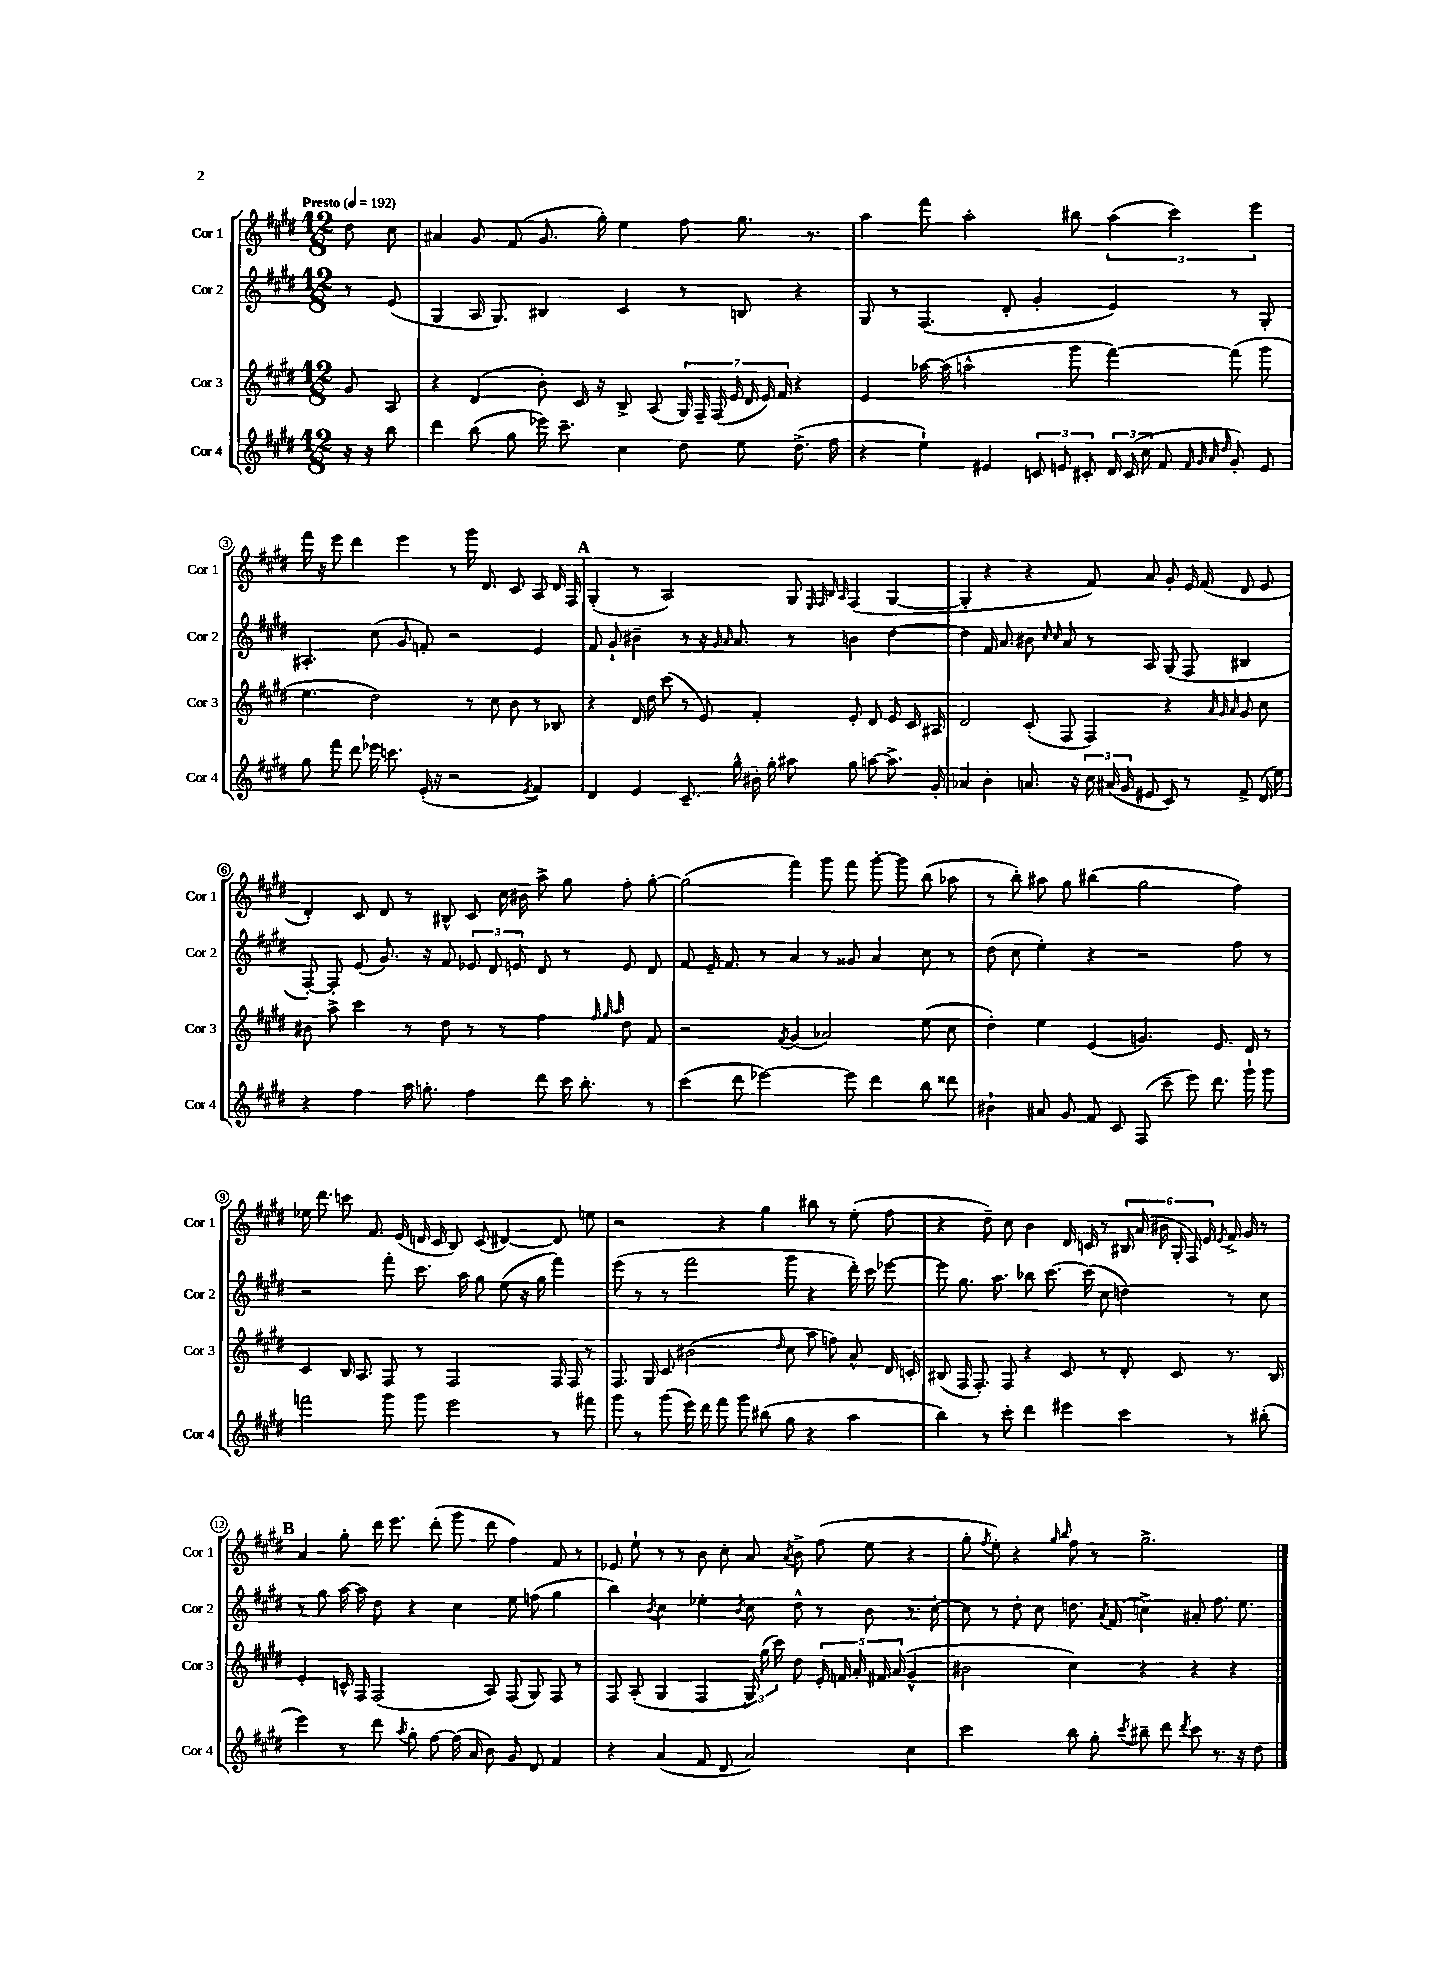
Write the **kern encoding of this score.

**kern	**kern	**kern	**kern
*part4	*part3	*part2	*part1
*staff4	*staff3	*staff2	*staff1
*I"Cor 4	*I"Cor 3	*I"Cor 2	*I"Cor 1
*I'Cor 4	*I'Cor 3	*I'Cor 2	*I'Cor 1
*clefG2	*clefG2	*clefG2	*clefG2
*k[f#c#g#d#]	*k[f#c#g#d#]	*k[f#c#g#d#]	*k[f#c#g#d#]
*M12/8	*M12/8	*M12/8	*M12/8
*MM192	*MM192	*MM192	*MM192
=	=	=	=
!	!	!	!LO:TX:a:B:t=Presto
16r	8g#/	8r	8dd#\
16r	.	.	.
8bb\	8A/	(8e/	8cc#\
=1	=1	=1	=1
4ddd#\	4r	4G#/	4a#X/
(8bb\	(4d#/	16A/	8g#/
.	.	8.G#/)	.
8gg#\	.	.	(8f#/
16eee-X\)	8b'\)	4B#X/	8.g#/
8.ccc#~\	.	.	.
.	16c#/	.	.
.	16r	.	16gg#'\)
4cc#\	8B^/	4c#/	4ee\
.	(8A/	.	.
8dd#\	28G#/)	8r	8ff#\
.	28F#~/	.	.
.	(28F#/	.	.
.	28e/	.	.
8ee\	.	8Bn/	8.gg#\
.	28d#/	.	.
.	28e/)	.	.
.	28f#/	.	.
(8.dd#^\	4r	4r	.
.	.	.	8.r
16ff#\	.	.	.
=2	=2	=2	=2
4r	4e/	8G#/	4aa\
.	.	8r	.
4ee`\)	[16aa-X\	(4.F#/	8fff#\
.	(16aa-\]	.	.
.	2aan^^\	.	2aa'\
4e#X/	.	.	.
.	.	8d#'/	.
12cn/	.	4g#'/	.
12en/	.	.	.
.	8ggg#\	.	8bb#X\
12c#X'/	.	.	.
24d#/	[4fff#\)	4e/)	(6aa\
(24c#/	.	.	.
24cc#\	.	.	.
8f#/	.	.	.
.	.	.	6ccc#\)
32qqf#/	.	.	.
32qqg#/	.	.	.
32qqa/	.	.	.
32qqdd#/	.	.	.
8g#'/)	(8fff#\]	8r	.
.	.	.	6eee\
8e/	8ggg#\	8G#'/	.
!!LO:LB:g=z
=3	=3	=3	=3
8gg#\	4.ee\	4.A#X'/	16fff#\
.	.	.	16r
8fff#\	.	.	8eee\
8ddd#\	.	.	4ddd#\
16eee-X\	2dd#\)	(8cc#\	.
8.cccn\	.	.	.
.	.	8g#/	4eee\
(16e'/	.	8fn'/)	.
16r	.	.	.
2r	.	2r	8r
.	8r	.	16ggg#\
.	.	.	8.d#/
.	8cc#\	.	.
.	8b\	.	8c#/
8qe/	.	.	.
4f#/)	8r	4e/	8A/
.	8B-X/	.	16d#/
.	.	.	16F#/
!!LO:REH:place=s1:t=A
=4	=4	=4	=4
4d#/	4r	8f#/	(4G#'/
.	.	8g#`/	.
4e/	16d#/	4b#X~\	8r
.	16dd#\	.	.
.	(8ccc#\	.	2A/)
8.c#~/	8r	8r	.
.	8e/)	16r	.
.	.	16qqg#/	.
.	.	16qqa/	.
16gg#^^\	.	8.a/	.
16b#X'\	4f#'/	.	.
16gg#'\	.	.	.
8aa#X\	.	8r	8G#/
.	.	.	32qqE/
.	.	.	32qqF#/
.	.	.	32qqB/
.	.	.	32qqA/
8gg#\	8e'/	4bn\	(4F#/
[8aan\	8d#/	.	.
8.aa^\]	8e/	[4dd#\	[4G#/
.	16c#/	.	.
16g#'/	16A#X/	.	.
=5	=5	=5	=5
4a-X/	2d#/	4dd#\]	4G#'/]
4b'\	.	16f#/	4r
.	.	8.a/	.
8.an/	(8c#'/	8b#X\	4r
.	.	16qqcc#/	.
.	.	16qqcc#/	.
.	8F#/	8a/	.
16r	.	.	.
24cc#\	4F#/)	8r	8f#/)
(24a#X/	.	.	.
24g#/	.	.	.
8e#X/	.	8A/	8a/
8c#/)	4r	(8G#/	8g#'/
8r	.	8F#/	16e/
.	.	.	(16f#/
.	32qqa/	.	.
.	32qqg#/	.	.
.	32qqa/	.	.
8f#^/	8g#/	4B#X/	8d#/
(16d#/	8cc#\	.	8e/
16ee\)	.	.	.
!!LO:LB:g=z
=6	=6	=6	=6
4r	8b#X\	[8F#'/)	4d#'/)
.	8aa^\	8F#'/]	.
4ff#\	4ccc#\	(8e/	8c#/
.	.	8.g#/)	8d#/
16aa\	8r	.	8r
8.ggn'\	.	16r	.
.	8dd#\	8f#/	8B#X^^/
4ff#\	8r	12e-X/	8c#/
.	.	12d#/	.
.	8r	.	16cc#\
.	.	12en/	.
.	.	.	16b#X\
8ddd#\	4ff#\	8d#/	8aa^\
16ccc#\	.	8r	8gg#\
8.bb'\	.	.	.
.	32qqff#/	.	.
.	32qqgg#/	.	.
.	32qqaa/	.	.
.	8dd#\	8e/	8ff#'\
8r	8f#/	8d#/	[8gg#'\
=7	=7	=7	=7
(4ccc#\	2r	8f#/	(2gg#\]
.	.	16e~/	.
.	.	8.f#/	.
8ddd#\	.	.	.
[2eee-X\)	.	8r	.
.	8qf#/	.	.
.	(4g#/	4a/	4fff#\)
.	2a-X/)	8r	8ggg#\
8eee-\]	.	8g##X/	8fff#\
4ddd#\	.	4a/	[8ggg#'\
.	.	.	8ggg#\]
8bb\	(8ee\	8cc#\	(8bb\
8ddd##X\	8cc#\	8r	8aa-X\
=8	=8	=8	=8
4b#X`\	4dd#'\)	(8dd#\	8r
.	.	8cc#\	8bb'\)
8a#X/	4ee\	4ee'\)	8aa#X\
8g#/	.	.	8gg#\
8f#/	(4e/	4r	(4bb#X\
8c#/	.	.	.
(8F#/	4.gn/)	2r	2gg#\
8ccc#~\	.	.	.
8eee\)	.	.	.
8.ddd#\	8.e/	.	.
.	.	8ff#\	4ff#\)
16ggg#`\	16d#/	.	.
8ggg#\	8r	8r	.
!!LO:LB:g=z
=9	=9	=9	=9
2fffn\	4c#/	2r	16ee-X\
.	.	.	8.ddd#\
.	16B/	.	8cccn\
.	8.A/	.	.
.	.	.	8.f#/
8ggg#\	8F#/	8fff#'\	.
.	.	.	(16e/
8ggg#\	8r	8.ccc#\	16dn/
.	.	.	16c#/
2eee\	2F#/	.	8B/)
.	.	16aa\	.
.	.	8gg#\	(8c#/
.	.	(8ee\	[4d#X/)
.	.	16r	.
.	.	16gg#\	.
8r	16F#/	4fff#\)	8d#/]
.	16F#/	.	.
8fff#X\	8r	.	8een\
=10	=10	=10	=10
8ggg#\	8.F#/	(8eee\	2r
8r	.	8r	.
.	16G#/	.	.
(8ggg#\	8c#/	8r	.
16eee\)	(2b#X\	2fff#\	.
16ddd#\	.	.	.
8fff#\	.	.	4r
8ggg#\	.	.	.
(8bb#X\	.	.	4gg#\
.	16qqdd#/	.	.
8gg#\	8cc#\	8ggg#\	.
4r	8aa\	4r	8bb#X\
.	8ffn\)	.	8r
4aa\	8a^^/	16ddd#'\)	(8ee'\
.	.	16ccc#\	.
.	16d#/	[8eee-X\	8ff#\
.	16cn'/	.	.
=11	=11	=11	=11
4bb\)	(8B#X/	8eee-\]	4r
.	16F#/	8.gg#\	.
.	8.F#'/)	.	.
8r	.	.	8dd#~\)
.	.	8.aa\	.
8ccc#'\	8F#/	.	8cc#\
4ddd#\	4r	8bb-X\	4b\
.	.	[8.ccc#\	.
4eee#X\	8c#/	.	16d#/
.	.	(16ccc#\]	16cn/
.	8r	8cc#\	8r
4ccc#\	8d#'/	4ddn\)	24B#X/
.	.	.	(24a/
.	.	.	24b#X\
.	8c#/	.	24G#'/
.	.	.	24F#/)
.	.	.	24e/
.	.	.	8qe/
8r	8.r	8r	16f#^/
.	.	.	16g#/
(8bb#X'\	.	8cc#\	8r
.	16B#/	.	.
!!LO:LB:g=z
!!LO:REH:place=s1:t=B
=12	=12	=12	=12
4eee\)	4e'/	8r	4a/
.	.	8gg#\	.
8r	16cn^^/	[16aa\	8gg#'\
.	16F#/	16aa\]	.
8ddd#\	(2F#/	8dd#\	16ddd#\
.	.	.	8.eee\
8qaa/	.	.	.
8gg#'\	.	4r	.
[8ff#\	.	.	(8ddd#'\
(16ff#\]	.	4cc#\	8ggg#\
16a/	.	.	.
8b\)	8A/)	.	8ddd#\
8g#/	(8F#/	8ee\	4ff#\)
8d#/	8G#/)	(8ffn\	.
4f#/	8F#/	4gg#\	8f#/
.	8r	.	8r
=13	=13	=13	=13
4r	8F#/	4bb\)	8e-X/
.	(8A'/	.	8ee`\
.	.	8qb/	.
(4a/	4G#/	4cc#\	8r
.	.	.	8r
8f#/	4F#/	4ee-X'\	8b\
8d#/	.	.	8cc#'\
.	.	8qb/	.
2a/)	24G#/)	8cc#\	8a/
.	(24gg#\	.	.
.	24ccc#\)	.	.
.	.	.	8qa/
.	8dd#\	8dd#^^\	8b^\
.	20e'/	8r	(8ff#\
.	20fn/	.	.
.	20a'/	.	.
.	.	8b\	8ee\
.	20f#X/	.	.
.	(20a/	.	.
4cc#\	4g#^^/	8.r	4r
.	.	[16cc#'\	.
=14	=14	=14	=14
2ccc#\	2b#X\	8cc#\]	8gg#'\
.	.	.	8qff#/
.	.	8r	8ee'\)
.	.	8dd#'\	4r
.	.	8cc#\	.
.	.	.	16qqgg#/
.	.	.	16qqbb/
8bb\	4cc#\)	8.ddn\	8ff#\
8gg#'\	.	.	8r
.	.	8qa/	.
.	.	(16f#/	.
8qccc#/	.	.	.
8bb#X~\	4r	4ccn^\)	2.gg#^\
8ddd#\	.	.	.
8qddd#/	.	.	.
8ccc#\	4r	8a#X'/	.
8.r	.	8.ff#\	.
.	4r	.	.
16r	.	8.ee\	.
8dd#\	.	.	.
==	==	==	==
*-	*-	*-	*-
